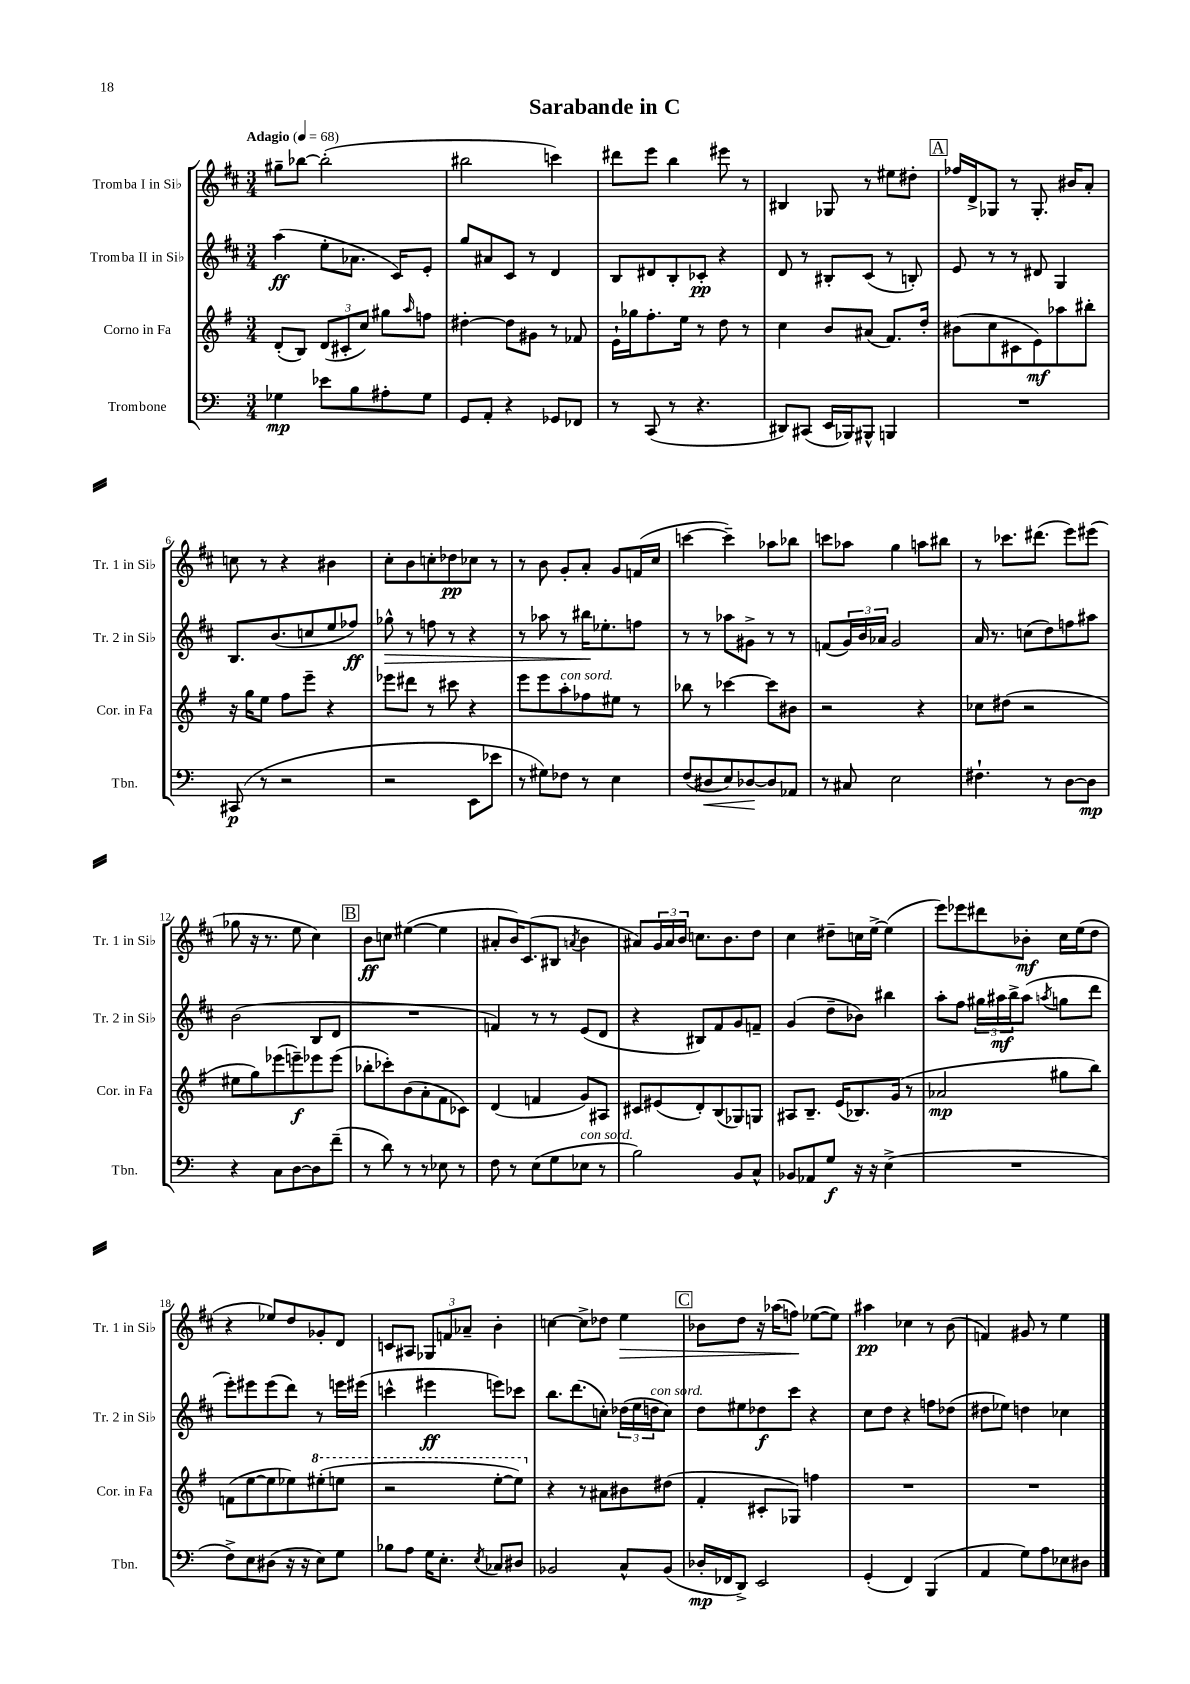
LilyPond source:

\header { title = "Sarabande in C" }
<<
\new StaffGroup <<
\new Staff = "s0" \with { instrumentName = "Tromba I in Sib" shortInstrumentName = "Tr. 1 in Sib" } {
    \clef treble \key d \major \numericTimeSignature \time 3/4 \tempo "Adagio" 4 = 68
    gis''8-- bes''8~ bes''2-.( |
    bis''2 c'''4) |
    dis'''8 e'''8 b''4 eis'''8 r8 |
    bis4 ges8 r8 eis''8 dis''8-. |
    \mark \markup { \box "A" } fes''16 d'16-> ges8 r8 ges8.-. bis'16 a'8-. |
    c''8 r8 r4 bis'4 |
    cis''8-. b'8 c''8-. des''8\pp ces''8 r8 |
    r8 b'8 g'8-. a'8-. g'8 f'16( cis''16 |
    c'''4~ c'''4--) aes''8 bes''8 |
    c'''8 aes''8 g''4 a''8 bis''8 |
    r8 ces'''8. dis'''8.( e'''8) eis'''8( |
    ges''8 r16 r8. e''8 cis''4) |
    \mark \markup { \box "B" } b'8\ff c''8 eis''4~( eis''4 |
    ais'8-. b'16) cis'8.( bis8 \acciaccatura { a'8 } b'4 |
    ais'8) \tuplet 3/2 { g'16 ais'16 b'16 } c''8. b'8. d''8 |
    cis''4 dis''8-- c''16 e''16~-> e''4( |
    e'''8) ees'''8 dis'''8 bes'8-.\mf cis''16 e''16( d''8 |
    r4 ees''8) d''8 ges'8-. d'8 |
    c'8 ais8 \tuplet 3/2 { ges8 f'8 aes'8-- } b'4-. |
    c''4~ c''8-> des''8 e''4\> |
    \mark \markup { \box "C" } bes'8 d''8 r16 aes''16( f''8\!) ees''8~( ees''8) |
    ais''4\pp ces''4 r8 b'8( |
    f'4) gis'8 r8 e''4 \bar "|." |
}
\new Staff = "s1" \with { instrumentName = "Tromba II in Sib" shortInstrumentName = "Tr. 2 in Sib" } {
    \clef treble \key d \major \numericTimeSignature \time 3/4
    a''4\ff( e''8-. aes'8. cis'16) e'8-. |
    g''8 ais'8 cis'8 r8 d'4 |
    b8 dis'8 b8-. ces'8-.\pp r4 |
    d'8 r8 bis8-. cis'8( r8 b8-.) |
    \mark \markup { \box "A" } e'8 r8 r8 dis'8 g4 |
    b8. b'8.( c''8 e''8 fes''8\ff) |
    ges''8-^\> r8 f''8 r8 r4 |
    r8 aes''8 r8 bis''16\! ees''8.-. f''8 |
    r8 r8 aes''8 gis'8-> r8 r8 |
    f'8( \tuplet 3/2 { g'16) b'16 aes'16 } g'2 |
    a'16 r8. c''8( d''8) f''8 ais''8 |
    b'2( b8 d'8 |
    \mark \markup { \box "B" } R2. |
    f'4) r8 r8 e'8( d'8 |
    r4 bis8) fis'8 g'8 f'8-- |
    g'4( d''8-- bes'8) bis''4 |
    a''8-. fis''8 \tuplet 3/2 { gis''16 ais''16\mf b''16-> } ais''8( \acciaccatura { a''8 } g''8 d'''8 |
    e'''8-.) eis'''8 eis'''8( d'''8) r8 e'''16 eis'''16( |
    c'''4-^ eis'''4\ff e'''8) ces'''8 |
    b''8. d'''8.( c''8-.) \tuplet 3/2 { des''16( e''16 d''16^\markup { \italic "con sord." } } c''8) |
    \mark \markup { \box "C" } d''8 eis''8 des''8\f cis'''8 r4 |
    cis''8 d''8 r4 f''8 des''8( |
    dis''8 ees''8) d''4 ces''4 \bar "|." |
}
\new Staff = "s2" \with { instrumentName = "Corno in Fa" shortInstrumentName = "Cor. in Fa" } {
    \clef treble \key g \major \numericTimeSignature \time 3/4
    d'8-.( b8) \tuplet 3/2 { d'8( cis'8-. c''8) } gis''8 \grace { a''16 } f''8 |
    dis''4~-. dis''8 gis'8 r8 fes'8 |
    e'16-! ges''16 fis''8.-. e''16 r8 d''8 r8 |
    c''4 b'8 ais'8( fis'8.) d''16-. |
    \mark \markup { \box "A" } bis'8( c''8 cis'8 e'8\mf) aes''8 bis''8-. |
    r16 g''16 e''8 fis''8 e'''8-- r4 |
    ees'''8 dis'''8 r8 cis'''8 r4 |
    e'''8 e'''8 a''8-.^\markup { \italic "con sord." } fes''8 eis''8 r8 |
    bes''8 r8 ces'''4~ ces'''8 bis'8 |
    r2 r4 |
    ces''8 dis''8( r2 |
    eis''8 g''8) ees'''8( e'''8--\f) ees'''8 ees'''8( |
    \mark \markup { \box "B" } bes''8-. ces'''8-.) b'8( a'8-. fis'8 ces'8) |
    d'4( f'4 g'8) ais8 |
    cis'8 eis'8( d'8-.) b8( ges8) g8 |
    ais8 b8.-- e'16( bes8.) g'16( r8 |
    aes'2\mp gis''8 b''8) |
    f'8( e''8~ e''8 ees''8) \ottava #1 eis'''8-.( e'''8 |
    r2 e'''8~-. e'''8) \ottava #0 |
    r4 r8 ais'8 bis'8 dis''8( |
    \mark \markup { \box "C" } fis'4-. cis'8-. ges8) f''4 |
    R2. |
    R2. \bar "|." |
}
\new Staff = "s3" \with { instrumentName = "Trombone" shortInstrumentName = "Tbn." } {
    \clef bass \key c \major \numericTimeSignature \time 3/4
    ges4\mp ees'8 b8 ais8-. ges8 |
    g,8 a,8-. r4 ges,8 fes,8 |
    r8 c,8( r8 r4. |
    dis,8) cis,8( e,16 bes,,16) bis,,8-^ b,,4 |
    \mark \markup { \box "A" } R2. |
    cis,8\p( r8 r2 |
    r2 e,8 ees'8 |
    r8 gis8) fes8 r8 e4 |
    f8( dis8\< e8) des8~\! des8 aes,8 |
    r8 cis8 e2 |
    fis4.-! r8 d8~ d8\mp |
    r4 c8 d8~ d8 f'8--( |
    \mark \markup { \box "B" } r8 d'8) r8 r8 ees8 r8 |
    f8 r8 e8( g8 ees8^\markup { \italic "con sord." } r8 |
    b2) b,8 c8-^ |
    bes,8 aes,8 g8\f r16 r16 e4->( |
    R2. |
    f8->) e8 dis8( r16 r16 e8) g8 |
    bes8 a8 g16 e8.-. \acciaccatura { e8 } ces8 dis8 |
    bes,2 c8-^ bes,8( |
    \mark \markup { \box "C" } des16-.\mp fes,16 d,8->) e,2 |
    g,4-.( f,4) b,,4( |
    a,4 g8) a8 ees8 dis8 \bar "|." |
}
>>
>>
